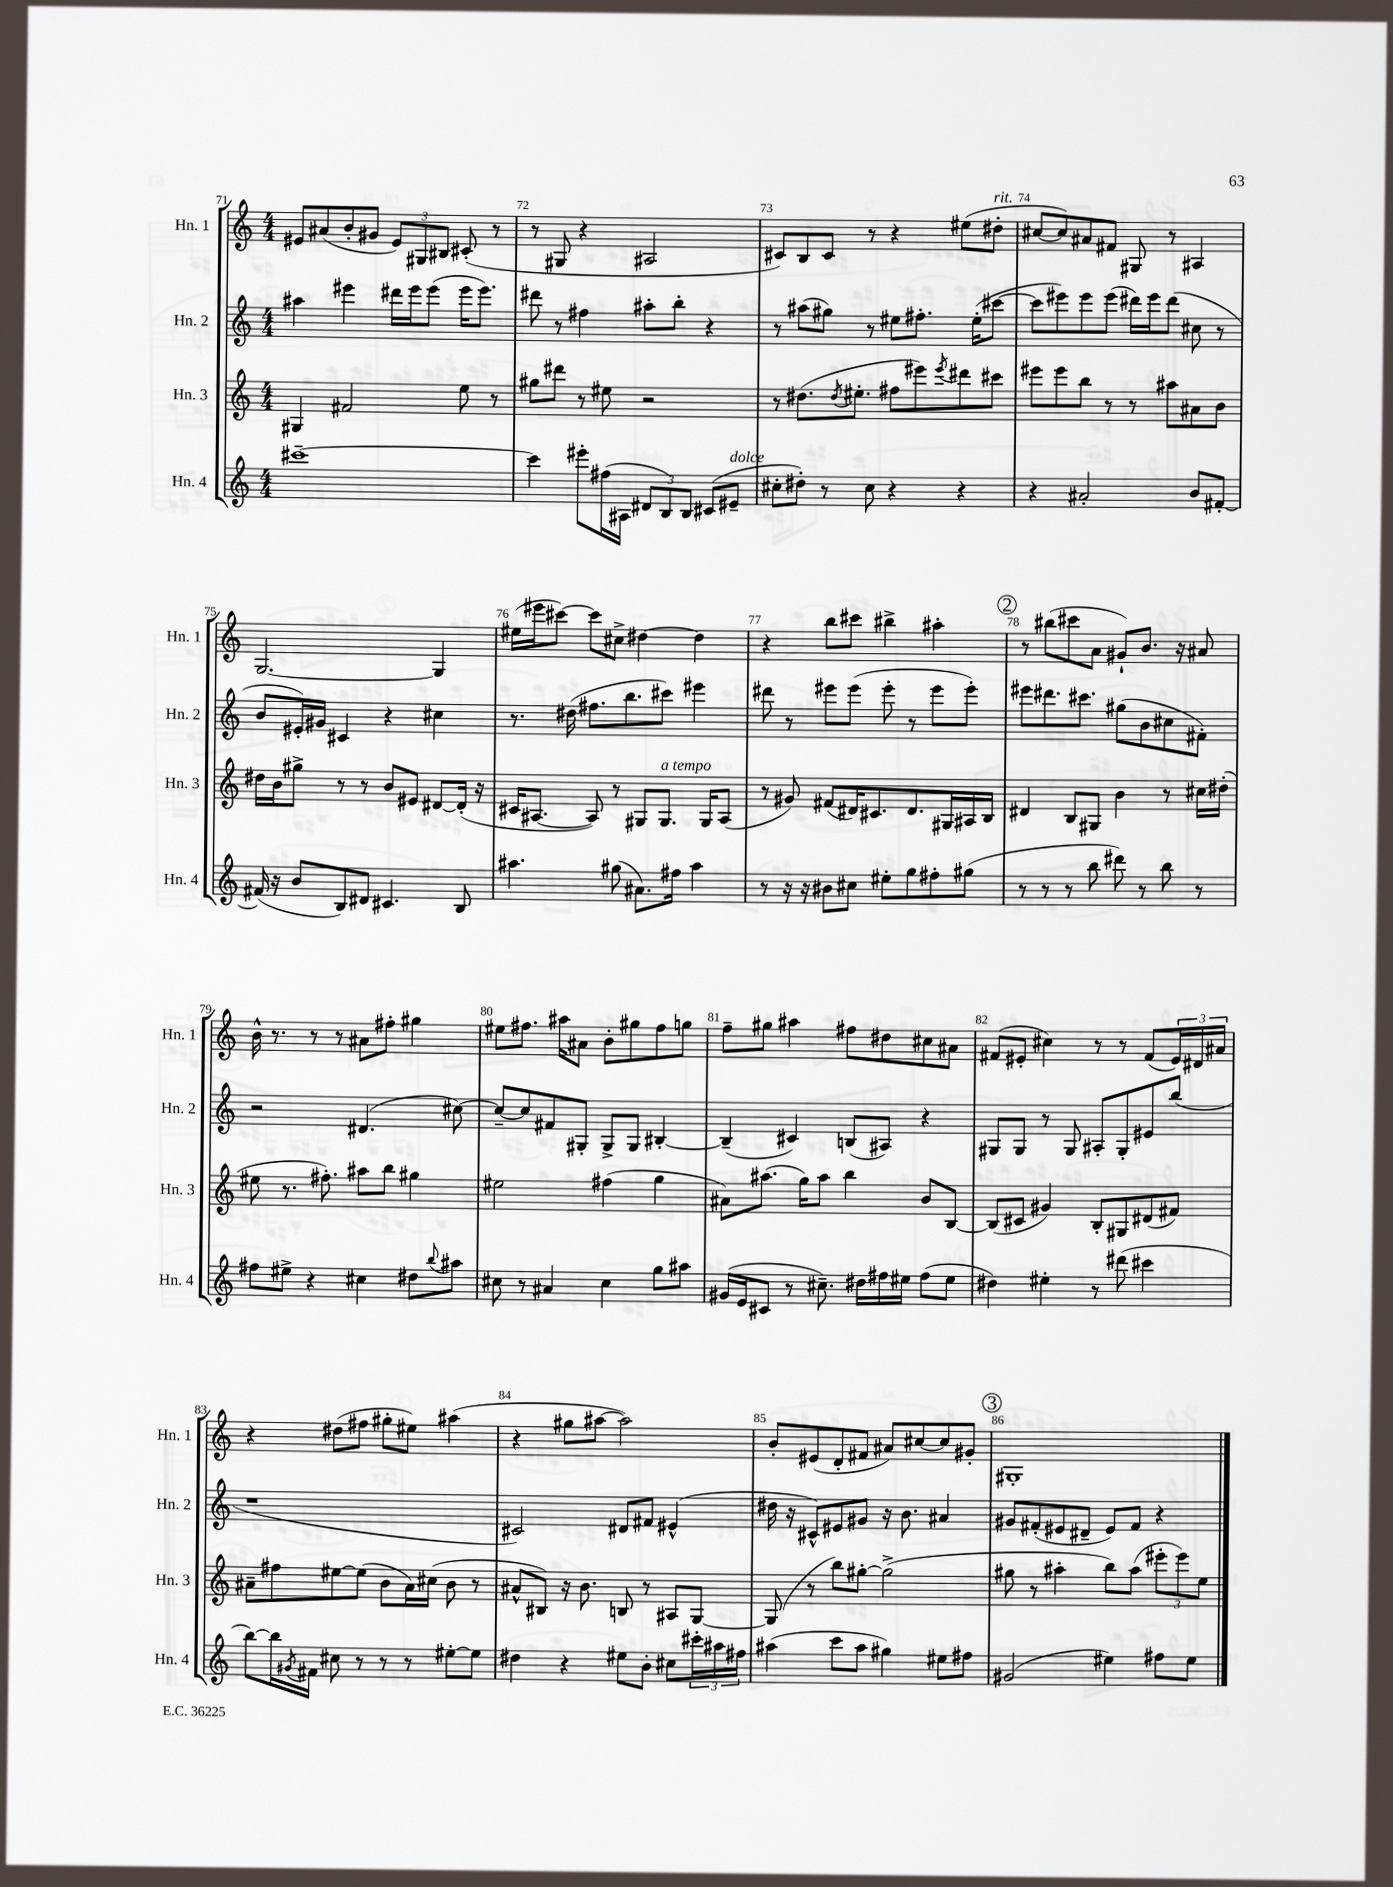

**kern	**kern	**kern	**kern
*staff4	*staff3	*staff2	*staff1
*clefG2	*clefG2	*clefG2	*clefG2
*k[]	*k[]	*k[]	*k[]
*M4/4	*M4/4	*M4/4	*M4/4
[1ccc#~	4G#	4aa#	8e#
.	.	.	(8a#
.	2f#	4eee#	8b'
.	.	.	8g#
.	.	16ddd#	12e#)
.	.	16eee#	.
.	.	.	12G#
.	.	(8eee#	.
.	.	.	12B#
.	8ee	16eee#	(8c#'
.	.	8.eee#)	.
.	8r	.	8r
=	=	=	=
4ccc#]	8gg#	8ddd#	8r
.	8ddd#	8r	8G#
8eee#'	8r	4ff#	4r
(16ff#	8ee#	.	.
16A#	.	.	.
12d#	2r	8aa#'	2A#
12B)	.	.	.
.	.	8bb'	.
12B	.	.	.
(8c#	.	4r	.
8e#~	.	.	.
=	=	=	=
8cc#'	8r	8r	8c#)
8dd#')	(8.dd#	(8aa#	8B
8r	.	8gg#)	8c#
.	8qdd#	.	.
.	8.ee#'	.	.
8cc#	.	8r	8r
4r	8ff#	8ee#	4r
.	8eee#)	8.ff#'	.
.	8qeee#	.	.
4r	8ddd#	.	(8ee#
.	.	(16ee#'	.
.	8ccc#	[8ccc#	8dd#'
=	=	=	=
4r	8eee#	8ccc#]	[8cc#
.	8eee#	8eee#)	8cc#])
2a#'	8bb	8eee#	8a#
.	8r	(8eee#	8f#
.	8r	16ddd#)	8G#
.	.	16eee#	.
.	8aa#	(8ddd#	8r
8b	8a#	8cc#	4A#
[8f#'	8b	8r	.
=	=	=	=
(16f#]	16dd#	8b	[2.G
16r	16b	.	.
8b	8gg#^	16e#')	.
.	.	16g#	.
8B)	8r	4c#	.
8d#	8r	.	.
4.c#	8b	4r	.
.	8e#	.	.
.	[8d#	4cc#	4G]
8B	(16d#']	.	.
.	16r	.	.
=	=	=	=
4.aa#	16c#	8.r	(16ee#
.	[8.A#	.	16eee#
.	.	.	[8ccc#)
.	.	(16dd#	.
.	8A#])	8.ff#	8ccc#]
(8gg#	8r	.	8cc#^
.	.	8.bb	.
8.a#)	8G#	.	[4dd#
.	8.G#	8ccc#)	.
16ff#	.	.	.
4aa#	.	4eee#	4dd#]
.	16G#	.	.
.	(8A#	.	.
=	=	=	=
8r	8r	8ddd#	4r
16r	8g#)	8r	.
16r	.	.	.
8b#	(8f#	8eee#	8bb
8cc#	16d#)	(8eee#	8ccc#
.	8.c#	.	.
8ee#'	.	8eee#'	4bb#^
8gg	8.d#	8r	.
8ff#'	.	8eee#	4aa#'
.	16G#	.	.
(8gg#	16A#	8eee#')	.
.	16B	.	.
=	=	=	=
8r	4d#	8eee#	8r
8r	.	8.ddd#	(8bb#
8r	8B	.	8ccc#
.	.	8.ccc#	.
8bb	8G#	.	8a
8ddd#)	4b	(8gg#	8g#`)
8r	.	8b	8.b
8bb	8r	8cc#	.
.	.	.	16r
8r	16cc#	8f#')	8a#
.	(16dd#'	.	.
=	=	=	=
8ff#	8ee#	2r	16b^^
.	.	.	8.r
8ee#^	8.r	.	.
4r	.	.	8r
.	8.ff#')	.	.
.	.	.	8r
4cc#	8aa#	(4.d#	8a#
.	8bb	.	8ff#'
8dd#	4gg#	.	4gg#
8qqbb	.	.	.
8aa#	.	[8cc#)	.
=	=	=	=
8cc#	2ee#	8cc#~_	8ee#
8r	.	8cc#]	8.ff#
4a#	.	8f#	.
.	.	.	16aa#
.	.	8G#'	8a#
4cc#	(4ff#	8G#^	8b'
.	.	8G#	8gg#
8gg	4gg	[4B#'	8ff#
8aa#	.	.	8gg
=	=	=	=
(16g#	8a#)	(4B#~]	8ff~
16e	.	.	.
8c#	(8.aa#	.	8gg#
8r	.	4c#)	4aa#
.	16gg)	.	.
8.cc#~)	8aa#	.	.
.	4bb	(8B	8ff#
16dd#	.	.	.
16ff#	.	8A#)	8dd#
16ee#	.	.	.
(8ff#	8b	4r	8cc#
8ee#	[8B	.	8a#
=	=	=	=
4dd#)	(8B]	8G#	(8f#
.	8c#	8G#	8e#'
4ee#'	4g#)	8r	4cc#)
.	.	8G#	.
8r	8B'	8A#'	8r
(8ddd#	8G#	8G#'	8r
4ccc#	(8d#	8e#	(8f#
.	8f#)	(8bb	24e#)
.	.	.	24d#
.	.	.	24a#
=	=	=	=
[8bb)	8a#~	1r	4r
16bb]	8ff#	.	.
8qg#	.	.	.
16f#	.	.	.
8cc#	[8ee#	.	(8dd#
8r	(8ee#]	.	8ff#
8r	8b	.	8gg#'
8r	16a#)	.	8ee#)
.	(16cc#	.	.
[8ee#'	8b	.	(4aa#
8ee#]	8r	.	.
=	=	=	=
4dd#	8a#^^	2c#)	4r
.	8B#)	.	.
4r	16r	.	8gg#
.	8.b	.	.
.	.	.	[8aa#
8ee#	8B	8d#	2aa#])
8b'	8r	8f#	.
8cc#	8A#	(4e#^^	.
24ccc#'	[8G	.	.
24aa#	.	.	.
24ff#	.	.	.
=	=	=	=
(4aa#	(8G]	16dd#	8b'
.	.	16r	.
.	8r	8c#^^)	(8e#
8ccc	8bb)	8e#	8d'
8aa#	[8gg#'	8g#	8f#
4gg#)	(2gg#^]	16r	8a#)
.	.	8.b	.
.	.	.	[8cc#
8ee#	.	4a#	8cc#]
8ff#	.	.	8g#'
=	=	=	=
(2g#	8gg#	8g#	1G#'
.	8r	(8f#'	.
.	4aa#'	8e#	.
.	.	8d#~	.
4ee#)	8bb)	8e#)	.
.	(8aa#	8f#	.
8ff#	12eee#'	4r	.
.	12eee#)	.	.
8ee#	.	.	.
.	12ee	.	.
==	==	==	==
*-	*-	*-	*-
